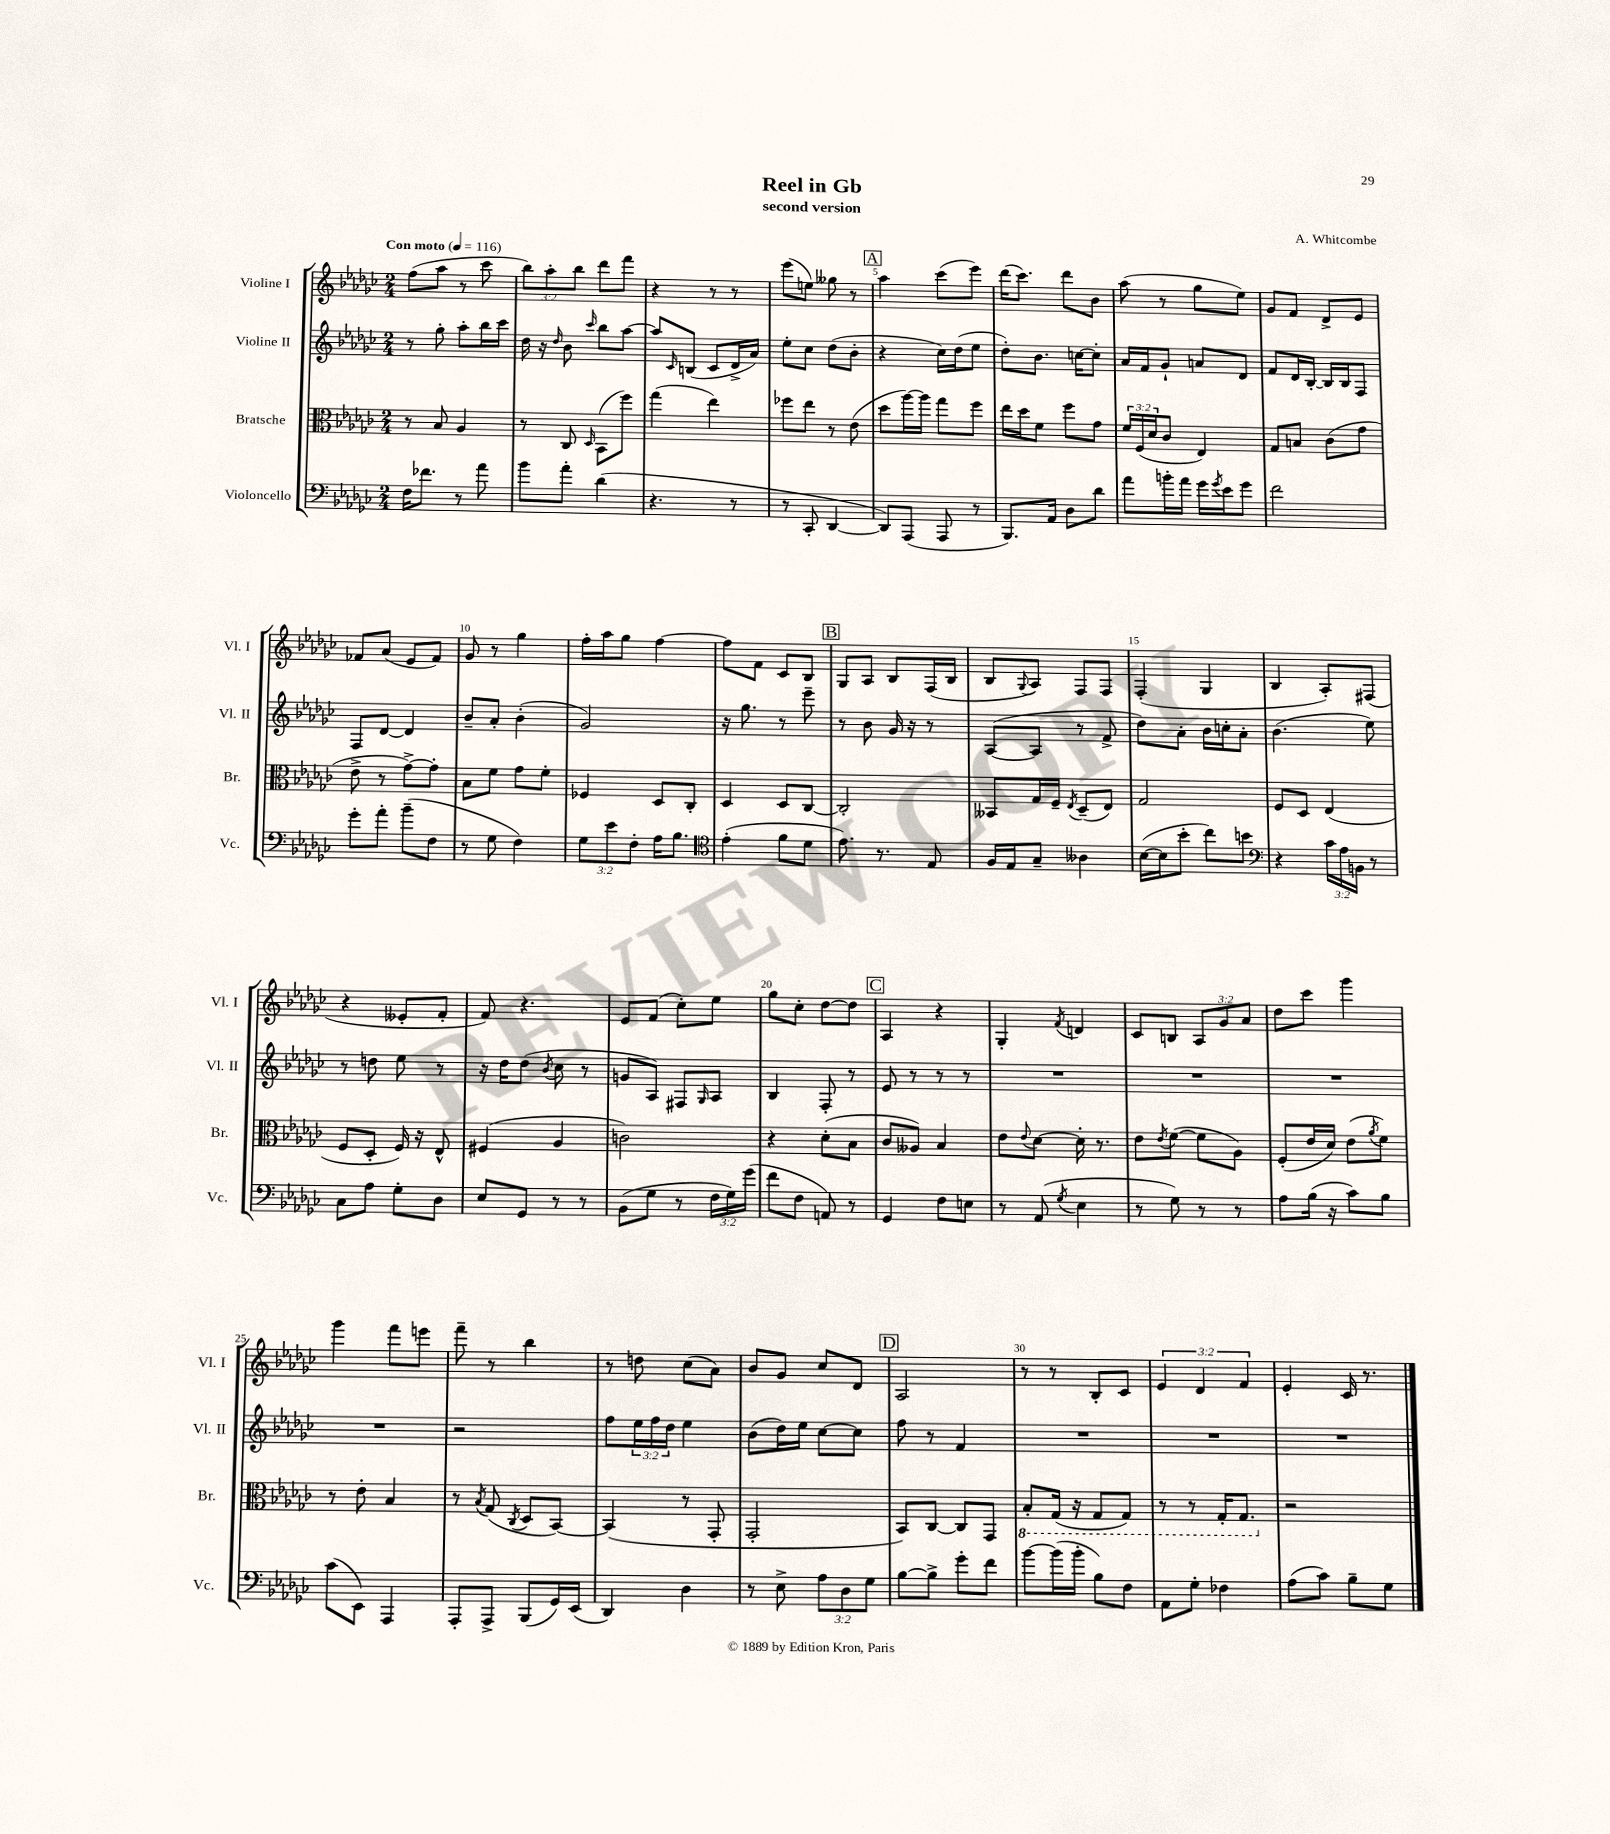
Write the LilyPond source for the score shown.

\header { title = "Reel in Gb" composer = "A. Whitcombe" subtitle = "second version" }
<<
\new StaffGroup <<
\new Staff = "s0" \with { instrumentName = "Violine I" shortInstrumentName = "Vl. I" } {
    \clef treble \key ges \major \numericTimeSignature \time 2/4 \override Staff.TupletNumber.text = #tuplet-number::calc-fraction-text \tempo "Con moto" 4 = 116
    f''8( aes''8 r8 ces'''8 |
    \tuplet 3/2 { bes''8) aes''8-. bes''8 } des'''8 f'''8 |
    r4 r8 r8 |
    ees'''8( e''8) geses''8 r8 |
    \mark \markup { \box "A" } aes''4 ces'''8( ees'''8) |
    des'''16( ces'''8.) des'''8 bes'8 |
    aes''8( r8 ges''8 ees''8) |
    ges'8 f'8 des'8-> ees'8 |
    fes'8 aes'8( ees'8 fes'8) |
    ges'8 r8 ges''4 |
    f''16-. aes''16 ges''8 f''4~ |
    f''8 f'8 ces'8 bes8 |
    \mark \markup { \box "B" } ges8 aes8 bes8 f16( bes16 |
    bes8 \appoggiatura { ges8 } aes8) f8 f8 |
    f4-.( ges4 |
    bes4 aes8-.) fis8( |
    r4 eeses'8-. f'8-. |
    f'8) r4. |
    ees'8 f'8( ces''8-.) ees''8 |
    ges''8 ces''8-. des''8~ des''8 |
    \mark \markup { \box "C" } aes4 r4 |
    ges4-. \acciaccatura { f'8 } d'4 |
    ces'8 b8 \tuplet 3/2 { aes8 ges'8 aes'8 } |
    des''8 ces'''8 ges'''4 |
    ges'''4 f'''8 e'''8 |
    f'''8-- r8 bes''4 |
    r8 d''8 ces''8( aes'8) |
    bes'8 ges'8 ces''8 des'8 |
    \mark \markup { \box "D" } aes2 |
    r8 r8 bes8-. ces'8 |
    \tuplet 3/2 { ees'4 des'4 f'4 } |
    ees'4-. ces'16 r8. \bar "|." |
}
\new Staff = "s1" \with { instrumentName = "Violine II" shortInstrumentName = "Vl. II" } {
    \clef treble \key ges \major \numericTimeSignature \time 2/4 \override Staff.TupletNumber.text = #tuplet-number::calc-fraction-text
    r8 ges''8-. aes''8-. bes''16 ces'''16 |
    des''16 r16 \grace { des''16 } bes'8 \grace { ces'''16 } bes''8 aes''8~ |
    aes''8 \grace { ces'16 } b8( ces'8 des'16-> aes'16) |
    ees''8-. ces''8 des''8( bes'8-. |
    \mark \markup { \box "A" } r4 ces''16) des''16( ees''8 |
    des''8-.) bes'8. c''16~ c''8-. |
    aes'16 f'16 ges'8-! a'8 des'8 |
    f'8 des'16 bes16~-. bes16 bes16 f8 |
    f8 des'8~ des'4 |
    bes'8-- aes'8-. bes'4-.( |
    ges'2) |
    r16 ges''8. r8 ees'''8-- |
    \mark \markup { \box "B" } r8 bes'8 ges'16 r16 r8 |
    aes8~( aes8 r8 f'8-> |
    des''8) aes'8-. bes'16 c''16-. aes'8-. |
    bes'4.( ees''8) |
    r8 d''8 ees''8 r8 |
    r16 des''16 des''8( \acciaccatura { bes'8 } ces''8 r8 |
    g'8 aes8) fis8 \grace { ges16 } aes8 |
    bes4 f8-. r8 |
    \mark \markup { \box "C" } ees'8 r8 r8 r8 |
    R2 |
    R2 |
    R2 |
    R2 |
    r2 |
    f''8 \tuplet 3/2 { ees''16 f''16 des''16 } ees''4 |
    bes'8( des''16) ees''16 ces''8~ ces''8 |
    \mark \markup { \box "D" } f''8 r8 f'4 |
    R2 |
    R2 |
    R2 \bar "|." |
}
\new Staff = "s2" \with { instrumentName = "Bratsche" shortInstrumentName = "Br." } {
    \clef alto \key ges \major \numericTimeSignature \time 2/4 \override Staff.TupletNumber.text = #tuplet-number::calc-fraction-text
    r8 bes8 aes4 |
    r8 ces8 \grace { des16 } bes,8( f''8) |
    ges''4( ees''4) |
    fes''8 ees''8 r8 ees'8( |
    \mark \markup { \box "A" } des''8 aes''16~) aes''16 ges''8 f''8 |
    ees''16 des''16 f'8 f''8 ges'8 |
    \tuplet 3/2 { f'16 f16( des'16 } ces'8 ees4) |
    ges8 b8 ces'8( ges'8 |
    ees'8-> r8 ges'8~->) ges'8-. |
    bes8 f'8 ges'8 f'8-. |
    fes4 des8 ces8-. |
    des4 des8 ces8~ |
    \mark \markup { \box "B" } ces2-. |
    beses,8 ges16 f16-- \acciaccatura { ees8 } des8--( ees8) |
    ges2 |
    f8 des8 ees4( |
    f8 des8-. f16) r16 ees8-^ |
    fis4( aes4 |
    c'2) |
    r4 des'8-.( bes8 |
    \mark \markup { \box "C" } ces'8 aeses8) bes4 |
    ees'8 \appoggiatura { ees'8 } des'8~ des'16-. r8. |
    ees'8 \acciaccatura { ees'8 } f'8~( f'8 aes8) |
    f8-.( ees'16 des'16) ees'8( \acciaccatura { aes'8 } f'8) |
    r8 ees'8-. bes4 |
    r8 \acciaccatura { bes8 } ges8( \acciaccatura { ces8 } des8 bes,8~) |
    bes,4( r8 ges,8-. |
    ges,2-. |
    \mark \markup { \box "D" } bes,8) ces8~ ces8 ges,8 |
    \ottava #-1 bes,8-. ges,16( r16 ges,8 ges,8) |
    r8 r8 ges,16-. ges,8. \ottava #0 |
    r2 \bar "|." |
}
\new Staff = "s3" \with { instrumentName = "Violoncello" shortInstrumentName = "Vc." } {
    \clef bass \key ges \major \numericTimeSignature \time 2/4 \override Staff.TupletNumber.text = #tuplet-number::calc-fraction-text
    f16 fes'8. r8 aes'8 |
    bes'8 aes'8-. des'4( |
    r4. r8 |
    r8 ces,8-. des,4~ |
    \mark \markup { \box "A" } des,8) aes,,8( aes,,8 r8 |
    bes,,8.) aes,16 des8 des'8 |
    aes'8 b'16-. aes'16 ges'16 \acciaccatura { ges'8 } ees'16 ges'8 |
    f'2 |
    ges'8-. aes'8-. bes'8--( f8 |
    r8 ges8 f4) |
    \tuplet 3/2 { ges8 ees'8 f8-. } aes16 bes8. |
    \clef tenor ees'4-.( f'8 des'8 |
    \mark \markup { \box "B" } ees'8.) r8. ees8 |
    f16 ees16 ges8-- aeses4 |
    bes16~( bes16 bes'8-. ces''8) b'8 |
    \clef bass r4 \tuplet 3/2 { ces'16 aes16 b,16 } r8 |
    ces8 aes8 ges8-. des8 |
    ees8 ges,8 r8 r8 |
    bes,8( ges8 r8 \tuplet 3/2 { f16 ges16) ges'16( } |
    f'8 f8 a,8) r8 |
    \mark \markup { \box "C" } ges,4 f8 e8 |
    r8 aes,8( \acciaccatura { ges8 } ees4 |
    r8 ges8) r8 r8 |
    aes8 bes16( r16 ces'8) bes8 |
    ces'8( ees,8) aes,,4 |
    aes,,8-. aes,,8-> bes,,8( ges,16) ees,16( |
    des,4) des4 |
    r8 ees8-> \tuplet 3/2 { aes8 des8 ges8 } |
    \mark \markup { \box "D" } bes8~ bes8-> ges'8-. f'8 |
    bes'8~ bes'16( bes'16-. bes8) f8 |
    aes,8 ges8-. fes4 |
    aes8( ces'8) bes8-- ges8 \bar "|." |
}
>>
>>
\layout { \context { \Score \override BarNumber.break-visibility = ##(#f #t #t) barNumberVisibility = #(every-nth-bar-number-visible 5) } }
